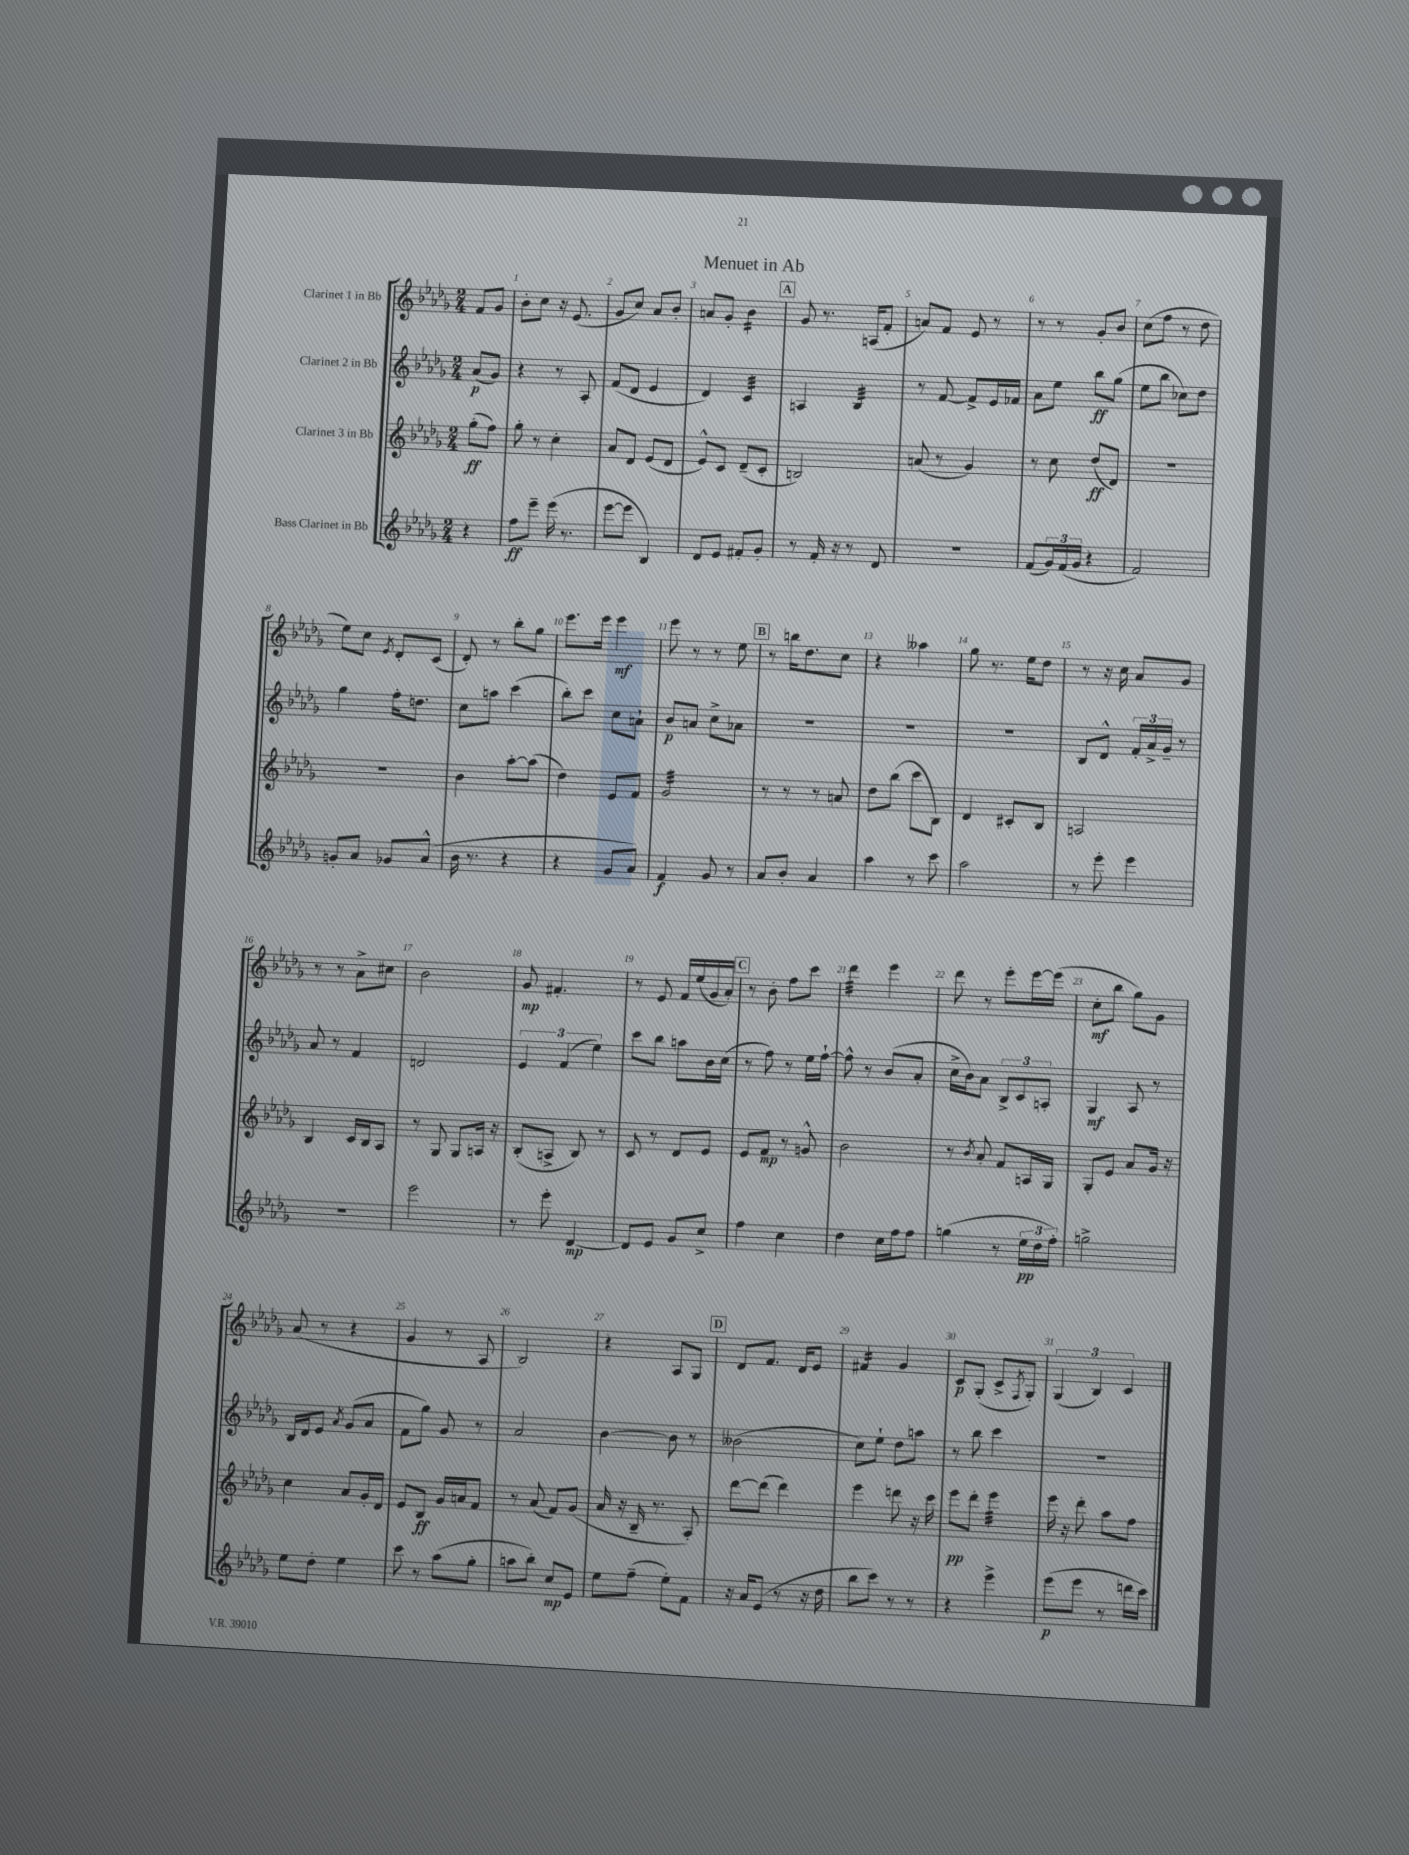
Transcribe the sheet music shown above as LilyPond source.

\header { title = "Menuet in Ab" }
<<
\new StaffGroup <<
\new Staff = "s0" \with { instrumentName = "Clarinet 1 in Bb" } {
    \clef treble \key des \major \numericTimeSignature \time 2/4 \partial 4
    f'8 ges'8 |
    bes'8-. c''8 r16 ees'8.( |
    ges'8 c''8) aes'8 bes'8-. |
    a'8 ges'8-. bes'4:16 |
    \mark \markup { \box "A" } ges'8 r8. a16( f'8-. |
    a'8) f'8 ees'8 r8 |
    r8 r8 ges'8-. bes'8 |
    c''8( f''8 r8 des''8 |
    ees''8) c''8 \acciaccatura { ees'8 } des'8-. c'8( |
    des'8-.) r8 bes''8-. ges''8 |
    ees'''8. ees'''16 ees'''4\mf |
    ees'''8 r8 r8 ees''8 |
    \mark \markup { \box "B" } r8 b''16 des''8. c''8 |
    r4 aeses''4 |
    ges''8 r8. ees''16 des''8 |
    r8 r16 c''16 aes'8 ges'8 |
    r8 r8 aes'8-> cis''8 |
    bes'2 |
    ges'8\mp fis'4.-. |
    r8 ees'8 f'16 ees''16( ges'16 aes'16-.) |
    \mark \markup { \box "C" } r8 bes'8-. f''8 c'''8 |
    des'''4:32 ees'''4 |
    des'''8 r8 ees'''8-. ees'''16~ ees'''16( |
    c''8-.\mf bes''8 ges''8) ges'8 |
    aes'8( r8 r4 |
    ges'4 r8 aes8 |
    bes2) |
    r4 aes8 ges8 |
    \mark \markup { \box "D" } des'8 f'8. des'16 ees'8 |
    fis'4:16 ges'4 |
    c'8\p ges8-.( c'8-> \acciaccatura { f8 } ges8-.) |
    \tuplet 3/2 { ges4( bes4) c'4 } \bar "|." |
}
\new Staff = "s1" \with { instrumentName = "Clarinet 2 in Bb" } {
    \clef treble \key des \major \numericTimeSignature \time 2/4 \partial 4
    aes'8\p( ges'8) |
    r4 r8 aes8-. |
    f'8( des'8 ees'4 |
    des'4) c'4:32 |
    \mark \markup { \box "A" } a4 bes4:32 |
    r8 f'8~ f'8-> ees'16 fes'16 |
    aes'8 ees''8 bes''8\ff ges''8( |
    ees''8 bes''8 ces''8) des''8 |
    ges''4 f''16-. d''8. |
    c''8 a''8 c'''4( |
    bes''8-.) c'''8 c''8 a'8-! |
    bes'8\p a'8 c''8-> aes'8 |
    \mark \markup { \box "B" } R2 |
    R2 |
    R2 |
    bes8 des'8-^ \tuplet 3/2 { f'16-. aes'16-> ges'16-- } r8 |
    aes'8 r8 f'4 |
    d'2 |
    \tuplet 3/2 { ees'4 f'4( ees''4) } |
    c'''8 bes''8 a''8 bes'16 c''16( |
    \mark \markup { \box "C" } r8 f''8) r8 ees''16 f''16~-! |
    f''8-^ r8 bes'8( aes'8-. |
    c''16-> bes'16) aes'8 \tuplet 3/2 { bes8-> c'8 a8-. } |
    ges4\mf aes8 r8 |
    bes16 des'16 ees'8 \acciaccatura { aes'8 } ges'8( aes'8 |
    f'8 ges''8) ges'8 r8 |
    aes'2 |
    bes'4~ bes'8 r8 |
    \mark \markup { \box "D" } beses'2( |
    c''8) ees''8-! des''8 a''8 |
    r8 bes''8 c'''4 |
    R2 \bar "|." |
}
\new Staff = "s2" \with { instrumentName = "Clarinet 3 in Bb" } {
    \clef treble \key des \major \numericTimeSignature \time 2/4 \partial 4
    ges''8-.\ff( f''8) |
    ges''8-. r8 c''4-. |
    aes'8 des'8 ees'8( des'8 |
    ees'8-^) c'8 des'8--( c'8-. |
    \mark \markup { \box "A" } b2) |
    a'8( r8 ges'4) |
    r8 c''8 des''8\ff( des'8) |
    R2 |
    r2 |
    bes'4 aes''8~-. aes''8( |
    des''4) ees'8 f'8 |
    ges'2:32 |
    \mark \markup { \box "B" } r8 r8 r8 a'8 |
    des''8 bes''8( c'''8 bes8) |
    des'4 cis'8-. bes8 |
    a2 |
    bes4 c'16 bes16 aes8 |
    r8 ges8 ges8 a16 r16 |
    bes8-.( a8-> bes8) r8 |
    c'8 r8 des'8 ees'8 |
    \mark \markup { \box "C" } ees'8 f'8\mp r8 g'8-^ |
    bes'2 |
    r8 \acciaccatura { bes'8 } aes'8-. f'8 a16 ges16 |
    ges8-. ees'8 aes'8 ges'16 r16 |
    c''4 aes'8 ges'16-. des'16 |
    ees'8 bes8\ff ges'16 a'16 f'8 |
    r8 aes'8( f'8) ges'8( |
    aes'16 r16 bes16-- r8. aes8-.) |
    \mark \markup { \box "D" } des'''8~ des'''8( des'''4) |
    ees'''4 d'''8 r16 c'''16 |
    ees'''8\pp des'''8-. ees'''4:32 |
    ees'''16 r16 des'''8-. aes''8 f''8 \bar "|." |
}
\new Staff = "s3" \with { instrumentName = "Bass Clarinet in Bb" } {
    \clef treble \key des \major \numericTimeSignature \time 2/4 \partial 4
    r4 |
    f''8\ff ees'''8-- ees'''16( r8. |
    ees'''8~ ees'''8 bes4) |
    des'8 ees'8 fis'8-. ges'8-. |
    \mark \markup { \box "A" } r8 f'16-. r16 r8 des'8 |
    r2 |
    f'8( \tuplet 3/2 { ges'16) f'16( ges'16 } r4 |
    f'2) |
    g'8-. aes'8 ges'8 aes'8-^( |
    bes'16 r8. r4 |
    r4 ges'8 aes'8) |
    f'4\f ges'8 r8 |
    \mark \markup { \box "B" } aes'8 bes'8-. aes'4 |
    aes''4 r8 c'''8 |
    aes''2 |
    r8 ees'''8-. ees'''4 |
    R2 |
    ees'''2 |
    r8 ees'''8-. des'4~\mp |
    des'8 ees'8 ges'8 c''8-> |
    \mark \markup { \box "C" } f''4 c''4 |
    des''4 c''16 f''16 f''8 |
    g''4( r8 \tuplet 3/2 { ees''16\pp des''16 f''16-.) } |
    g''2-> |
    ees''8 des''8-. ees''4 |
    c'''8 r8 aes''8( ges''8-. |
    a''8 bes''8-.) c''8\mp ees'8 |
    ees''8 f''8--( ees''8-.) f'8 |
    \mark \markup { \box "D" } r16 aes'16 ees'8( r8 r16 des''16 |
    bes''8 c'''8) r8 r8 |
    r4 ees'''4-> |
    ees'''8\p( ees'''8 r8 d'''16 c'''16) \bar "|." |
}
>>
>>
\layout { \context { \Score \override BarNumber.break-visibility = ##(#f #t #t) barNumberVisibility = #all-bar-numbers-visible } }
